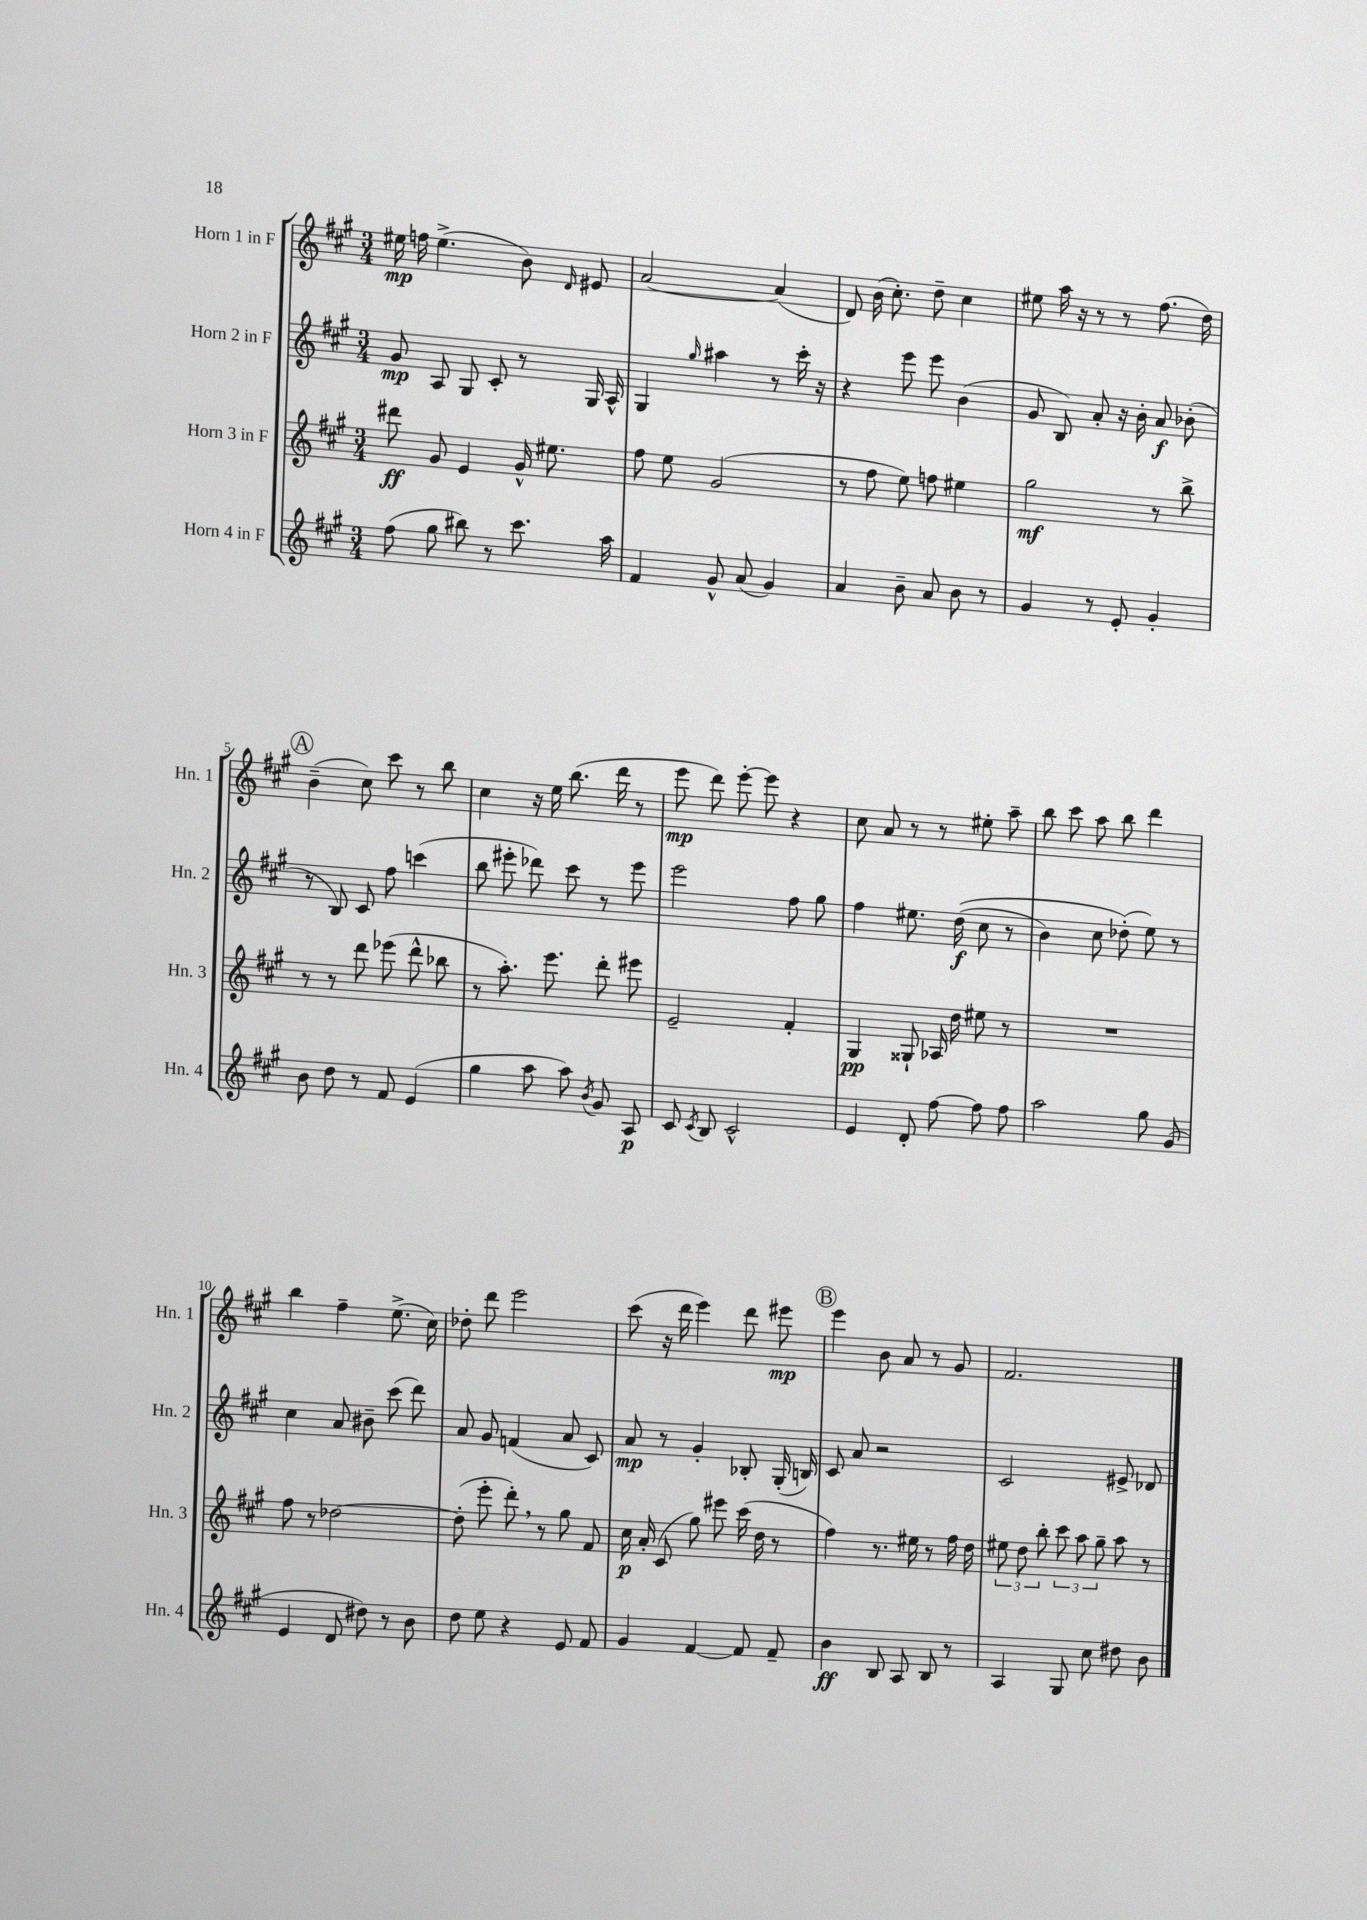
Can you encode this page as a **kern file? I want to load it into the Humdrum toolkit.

**kern	**kern	**kern	**kern
*staff4	*staff3	*staff2	*staff1
*clefG2	*clefG2	*clefG2	*clefG2
*k[f#c#g#]	*k[f#c#g#]	*k[f#c#g#]	*k[f#c#g#]
*M3/4	*M3/4	*M3/4	*M3/4
(8ff#	8ddd#	8g#	16ee#
.	.	.	16ff
8gg#	8g#	8A	(4.ee#^
8bb#)	4e	8G#	.
8r	.	8c#'	.
8.ccc#	16g#^^	8r	8b)
.	8.ee#	.	.
.	.	.	16qqd
.	.	16G#	8e#
16aa	.	16A^^	.
=	=	=	=
4f#	8ff#	4G#	[2a
.	8ee	.	.
.	.	16qqgg#	.
8g#^^	(2g#	4aa#	.
(8a	.	.	.
4g#)	.	8r	(4a]
.	.	16ccc#'	.
.	.	16r	.
=	=	=	=
4a	8r	4r	8d)
.	8ff#	.	(16b
.	.	.	8.cc#')
8b~	8ee)	8eee	.
8a	8ff	8eee	8dd~
8b	4ee#	(4b	4cc#
8r	.	.	.
=	=	=	=
4g#	2gg#	8g#	8ee#
.	.	8B)	16aa
.	.	.	16r
8r	.	8a'	8r
8e'	.	16r	8r
.	.	16b'	.
4g#'	8r	8a	(8.ff#
.	8bb^	(8b-'	.
.	.	.	16dd)
=	=	=	=
8b	8r	8r	(4b~
8dd	8r	8B)	.
8r	8ddd	8c#	8cc#)
8f#	(8eee-	8ff#	8ccc#
(4e	8ddd^^	(4ccc	8r
.	8bb-	.	8bb
=	=	=	=
4gg#	8r	8bb	4cc#
.	8.aa')	8eee#'	.
8aa	.	8ddd-)	16r
.	8.eee	.	16ee
8aa)	.	8ccc#	(8.bb
8qb	.	.	.
8g#	8ddd'	8r	.
.	.	.	16ddd
8A	8eee#	8eee#	8r
=	=	=	=
8c#	2e~	2eee	8eee
8qc#	.	.	.
8B	.	.	8ddd)
2c#^^	.	.	[8eee'
.	.	.	8eee]
.	4f#'	8ff#	4r
.	.	8gg#	.
=	=	=	=
4e	4G#	4ff#	8cc#
.	.	.	8a
8d'	8G##`	8.ee#	8r
[8ff#	16A-	.	8r
.	16dd	&((16dd	.
8ff#]	8ee#	8cc#	8ee#'
8ff#	8r	8r	8aa~
=	=	=	=
2aa	2.r	4b)	8bb
.	.	.	8ccc#
.	.	8cc#	8aa
.	.	(8dd-'&)	8bb
8gg#	.	8ee)	4ddd
(8g#	.	8r	.
=	=	=	=
4e	8ff#	4cc#	4bb
.	8r	.	.
8d	[2dd-	8a	4ff#~
8dd#)	.	8b#~	.
8r	.	(8ccc#	(8.ee^
8b	.	8ddd)	.
.	.	.	16cc#)
=	=	=	=
8dd	(8dd-']	8a	8dd-'
8ee	8eee'	8g#	8ddd
4r	8ddd')	(4f	2eee
.	8r	.	.
8e	8gg#	8a	.
8f#	8f#	8c#)	.
=	=	=	=
4g#	16cc#	8a	(8ccc#
.	16a'	.	.
.	(8c#	8r	16r
.	.	.	16ddd
[4f#	8gg#)	4g#'	4eee)
.	8eee#	.	.
8f#]	(16ccc#	8B-'	8ddd
.	16dd	.	.
8f#~	8r	(16G#'	8eee#
.	.	16B)	.
=	=	=	=
4b	4ff#)	8c#	4eee
.	.	8a	.
8B	8.r	2r	8b
8A	.	.	8a
.	16ee#	.	.
8B	8r	.	8r
8r	16ff#	.	8g#
.	16dd	.	.
=	=	=	=
4A	12ee#	2c#	2.f#
.	12dd	.	.
.	12bb'	.	.
8G#	12ccc#	.	.
.	12aa	.	.
8cc#	.	.	.
.	12gg#~	.	.
8dd#	8aa	8e#^	.
8b	8r	8d-	.
==	==	==	==
*-	*-	*-	*-
